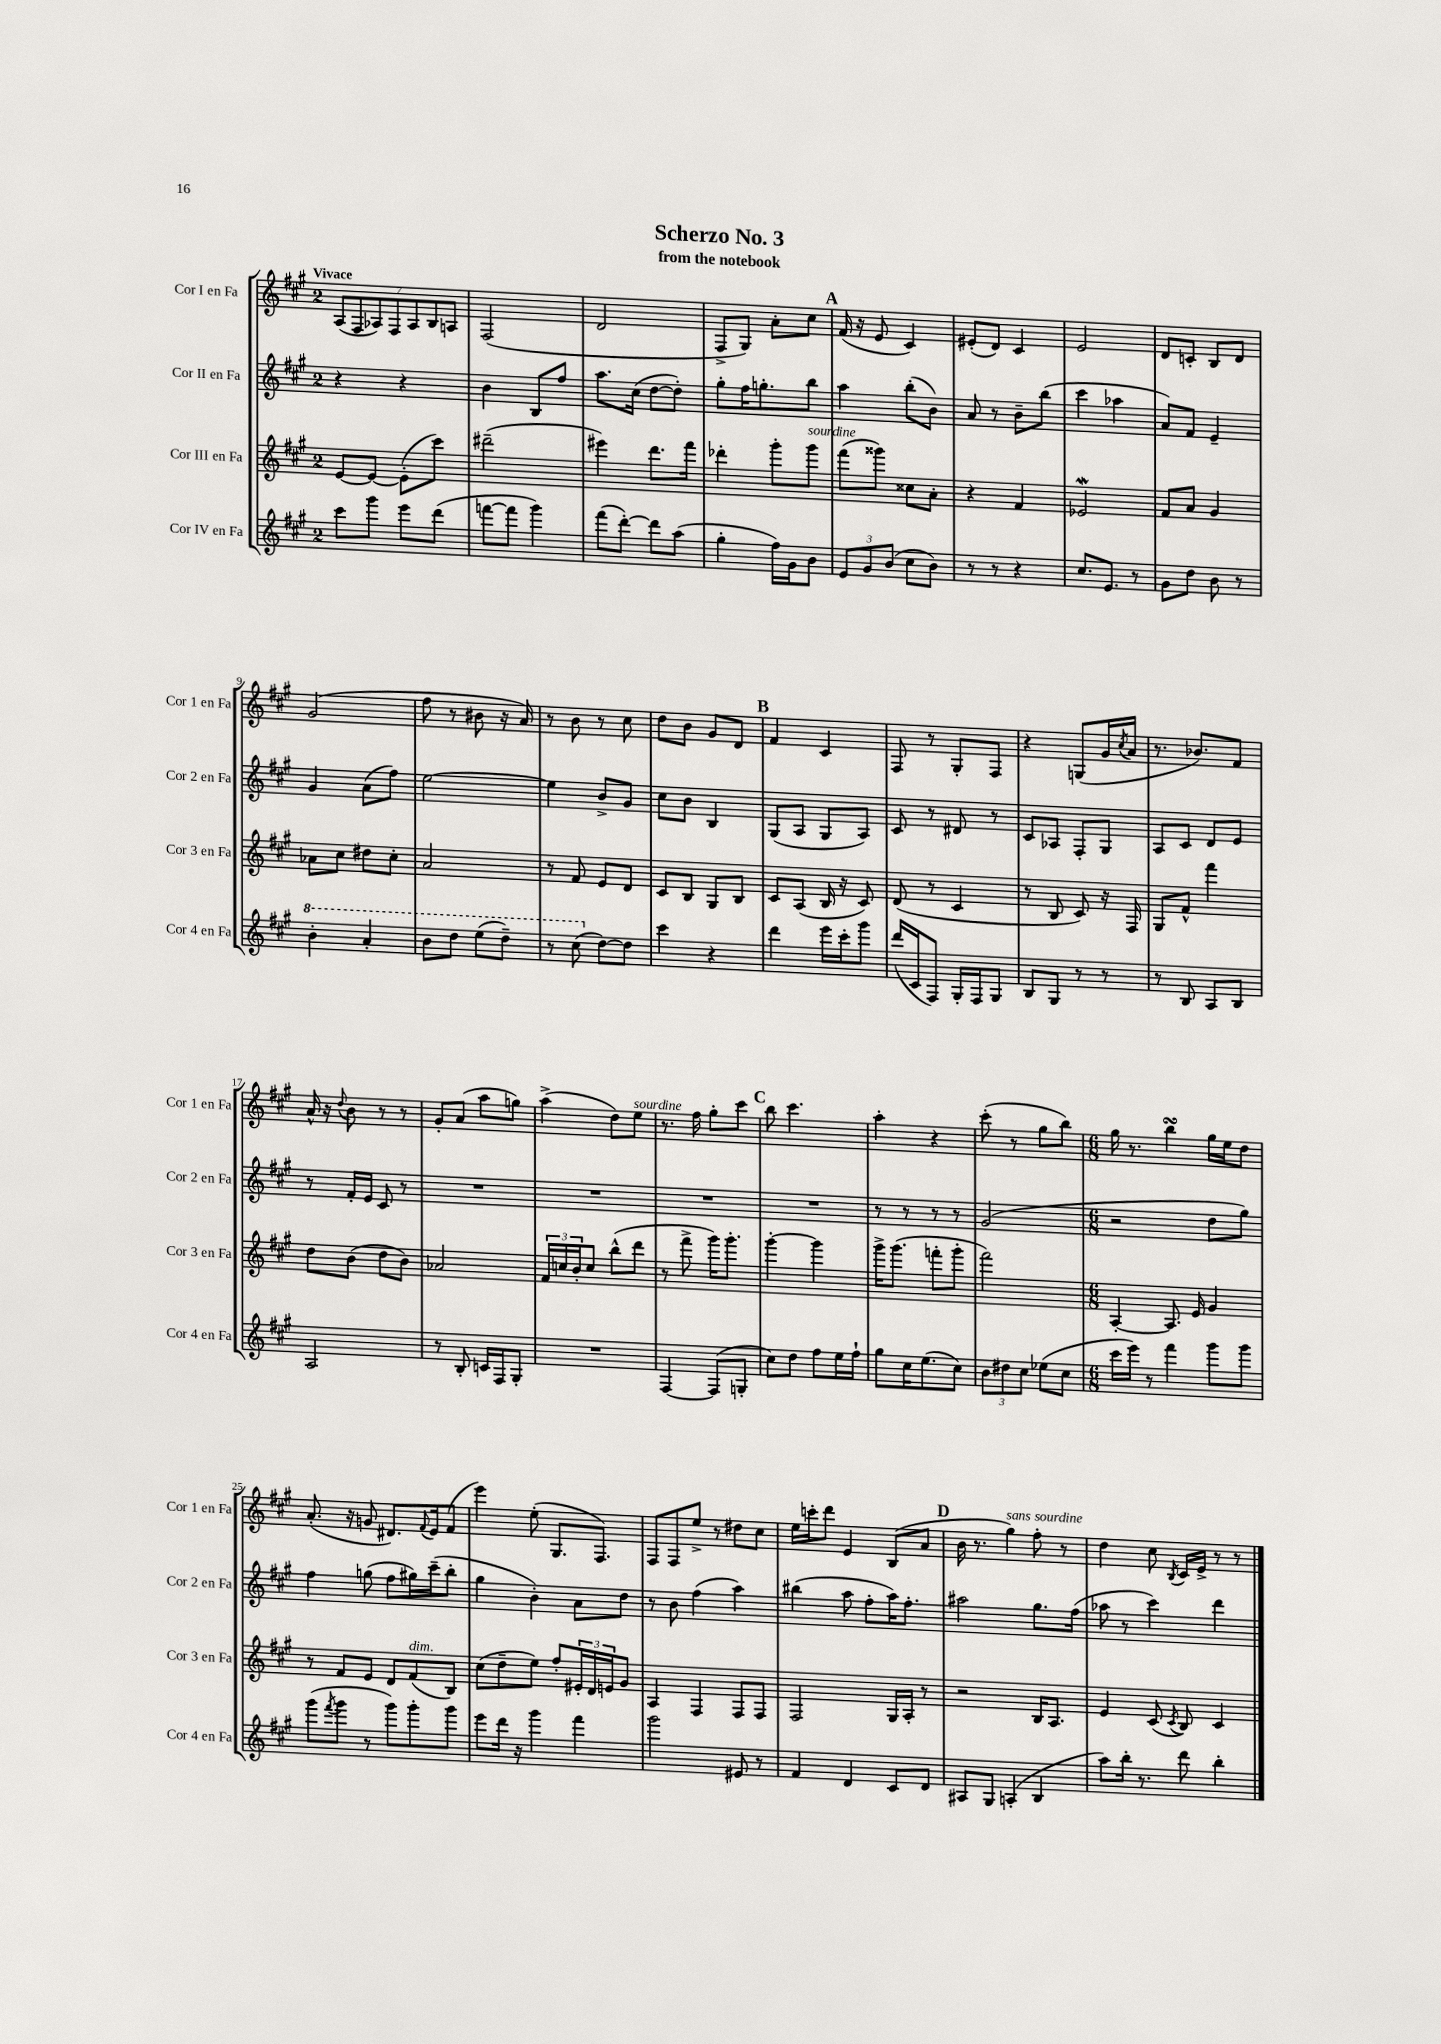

**kern	**kern	**kern	**kern
*staff4	*staff3	*staff2	*staff1
*clefG2	*clefG2	*clefG2	*clefG2
*k[f#c#g#]	*k[f#c#g#]	*k[f#c#g#]	*k[f#c#g#]
*M2/4	*M2/4	*M2/4	*M2/4
8ccc#\L	[8e/L	4r	(14A/L
.	.	.	14F#/
8ggg#\J	8e/_J	.	.
.	.	.	14A-/)
.	.	.	14F#/
8eee\L	(8e'\]L	4r	.
.	.	.	14A-/
.	.	.	14B/
(8ddd\J	8ccc#\J)	.	.
.	.	.	14A/J
=	=	=	=
[8fff\L	(2ddd#~\	4b\	(2F#/
8fff\]J	.	.	.
4ggg#\)	.	8B/L	.
.	.	8ff#/J	.
=	=	=	=
(8fff#\L	4eee#\)	8.aa\L	2d/
[8ddd'\J)	.	.	.
.	.	(16cc#\Jk	.
8ddd\]L	8.ddd\L	[8dd\L	.
(8aa\J	.	8dd'\]J)	.
.	16fff#\Jk	.	.
=	=	=	=
4gg#'\	4ddd-'\	8gg#'\L	8F#^/L
.	.	16ff#\K	8G#/J)
.	.	8.gg'\	.
16ff#\LL)	8ggg#'\L	.	8a'\L
16g#\J	.	.	.
8b\J	8ggg#\J	8bb\J	8cc#\J
=	=	=	=
12e/L	(8fff#\L	4aa\	(16f#/
.	.	.	16r
12g#/	.	.	.
.	8ggg##\J)	.	8e/
(12b/J	.	.	.
8cc#\L	8cc##\L	(8bb'\L	4c#/)
8b\J)	8a'\J	8b\J)	.
=	=	=	=
8r	4r	8a/	(8e#'/L
8r	.	8r	8d/J)
4r	4f#/	8b~\L	4c#/
.	.	(8bb\J	.
=	=	=	=
8.cc#/L	2e-/	4ccc#\	2e/
8.e/J	.	.	.
.	.	4aa-\	.
8r	.	.	.
=	=	=	=
8g#\L	8f#/L	8a/L)	8d/L
8dd\J	8a/J	8f#/J	8c'/J
8b\	4g#/	4e~/	8B/L
8r	.	.	8d/J
=	=	=	=
4bb'\	8a-\L	4g#/	(2g#/
.	8cc#\J	.	.
4aa'/	8dd#\L	(8a\L	.
.	8cc#'\J	8ff#\J)	.
=	=	=	=
8bb\L	2a/	[2ee\	8ff#\
8ddd\J	.	.	8r
(8eee\L	.	.	8b#\
8ddd~\J)	.	.	16r
.	.	.	16a/)
=	=	=	=
8r	8r	4ee\]	8r
(8ccc#\	8f#/	.	8b\
[8dd\L)	8e/L	8b^/L	8r
8dd\]J	8d/J	8g#/J	8cc#\
=	=	=	=
4ccc#\	8c#/L	8cc#\L	8dd\L
.	8B/J	8b\J	8b\J
4r	8G#/L	4B/	8g#/L
.	8B/J	.	8d/J
=	=	=	=
4ddd\	8c#/L	(8G#/L	4f#/
.	(8A/J	8A/J	.
16eee\LL	16B/	8G#/L	4c#/
16ccc#'\J	16r	.	.
8ggg#\J	8c#/)	8A/J)	.
=	=	=	=
(16ddd/LL	(8d/	8c#/	8F#/
16c#/J	.	.	.
8F#/J)	8r	8r	8r
16G#'/LL	4c#/	8d#/	8G#'/L
16F#/J	.	.	.
8G#/J	.	8r	8F#/J
=	=	=	=
8B/L	8r	8c#/L	4r
8G#/J	8B/	8A-/J	.
8r	8c#/)	8F#'/L	(8G/L
8r	16r	8G#/J	16g#/L
.	.	.	8qcc#/
.	16F#/	.	16a/JJ
=	=	=	=
8r	8G#/L	8A/L	8.r
8B/	8f#^^/J	8c#/J	.
.	.	.	8.b-/L)
8A/L	4fff#\	8d/L	.
8B/J	.	8e/J	8f#/J
=	=	=	=
2A/	8dd\L	8r	16a^^/
.	.	.	16r
.	.	.	8qqdd/
.	(8b\J	16f#'/LL	8b\
.	.	16e/JJ	.
.	8dd\L	8c#/	8r
.	8b\J)	8r	8r
=	=	=	=
8r	2a-/	2r	8g#'/L
8B'/	.	.	(8a/J
16c/LL	.	.	8aa\L
16F#/J	.	.	.
8G#'/J	.	.	8gg\J)
=	=	=	=
2r	24f#/LL	2r	(4aa^\
.	24cc/	.	.
.	24b'/J	.	.
.	8cc/J	.	.
.	(8bb^^\L	.	8dd\L)
.	8ddd\J	.	8ee\J
=	=	=	=
[4F#/	8r	2r	8.r
.	8fff#^\	.	.
.	.	.	16ff#\
(8F#/]L	16ggg#\LK)	.	8gg#'\L
.	8.ggg#'\J	.	.
8G'/J	.	.	8ccc#\J
=	=	=	=
8cc#\L)	[4ggg#'\	2r	8bb\
8dd\J	.	.	4.ccc#\
8ff#\L	4ggg#\]	.	.
16ee\L	.	.	.
16ff#`\JJ	.	.	.
=	=	=	=
8gg#\L	16ggg#^\LK	8r	4aa'\
.	(8.ggg#\J	.	.
16cc#\K	.	8r	.
(8.ee\	.	.	.
.	8fff'\L	8r	4r
8cc#\J)	8ggg#'\J	8r	.
=	=	=	=
12b\L	2fff#\)	(2g#/	(8ccc#'\
12dd#\	.	.	.
.	.	.	8r
12cc#\J	.	.	.
(8ee-\L	.	.	8gg#\L
8cc#\J	.	.	8bb\J)
=	=	=	=
*M6/8	*M6/8	*M6/8	*M6/8
16ccc#\LL	[4A'/	2r	16gg#\
16eee\JJ)	.	.	8.r
8r	.	.	.
4fff#\	8.A/]	.	4bb\
.	16e/	.	.
8ggg#\L	4g#/	8dd\L	16gg#\LL
.	.	.	16ee\J
8ggg#\J	.	8gg#\J)	8dd\J
=	=	=	=
(8ggg#\L	8r	4ff#\	(8.a'/
8qfff#/	.	.	.
8ggg#\J	8f#/L	.	.
.	.	.	16r
8r	8e/J	(8gg\	8g/
8ggg#\L)	8d/L	8ff#\L	8.d#/L)
8ggg#'\	(8f#/	16gg#\L)	.
.	.	.	8qqf#/
.	.	(16ccc#~\J	16e/k
8ggg#\J	8B/J)	8bb'\J	(8f#/J
=	=	=	=
8eee\L	(8cc#\L	4gg#\	4eee\)
16ddd\Jk	8dd~\	.	.
16r	.	.	.
4ggg#\	8ee\J)	4b'\)	(8ee'\
.	8ff#'/L	.	8.G#/L
4fff#\	24e#'/L	8a\L	.
.	24d/	.	.
.	.	.	8.F#/J)
.	24e/J	.	.
.	8g#/J	8dd\J	.
=	=	=	=
2ggg#\	4A/	8r	8F#/L
.	.	8b\	8F#/
.	4F#/	(4ff#\	8ee^/J
.	.	.	8r
8e#/	8F#/L	4aa\)	8dd#\L
8r	8F#/J	.	8cc#\J
=	=	=	=
4f#/	2F#/	(4bb#\	16ee\LL
.	.	.	16ccc'\J
.	.	.	8ddd\J
4d/	.	8aa\	4e/
.	.	8ff#'\L	.
8c#/L	16G#/LL	16aa\K)	(8B/L
.	16A'/JJ	8.ff#'\J	.
8d/J	8r	.	8a/J
=	=	=	=
8A#/L	2r	2aa#\	16b\
.	.	.	8.r
8G#/J	.	.	.
(4A'/	.	.	4gg#\)
4B/	16B/LK	8.gg#\L	8ff#'\
.	8.A/J	.	.
.	.	.	8r
.	.	(16ff#\Jk	.
=	=	=	=
8aa\L)	4e/	8aa-\	4dd\
16bb'\Jk	.	8r	.
8.r	.	.	.
.	(8c#/	4ccc#\)	8cc#\
.	8qc#/	.	8qB/
8ddd\	8B/)	.	16c#/LL
.	.	.	16e^/JJ
4bb'\	4c#/	4ddd\	8r
.	.	.	8r
==	==	==	==
*-	*-	*-	*-
